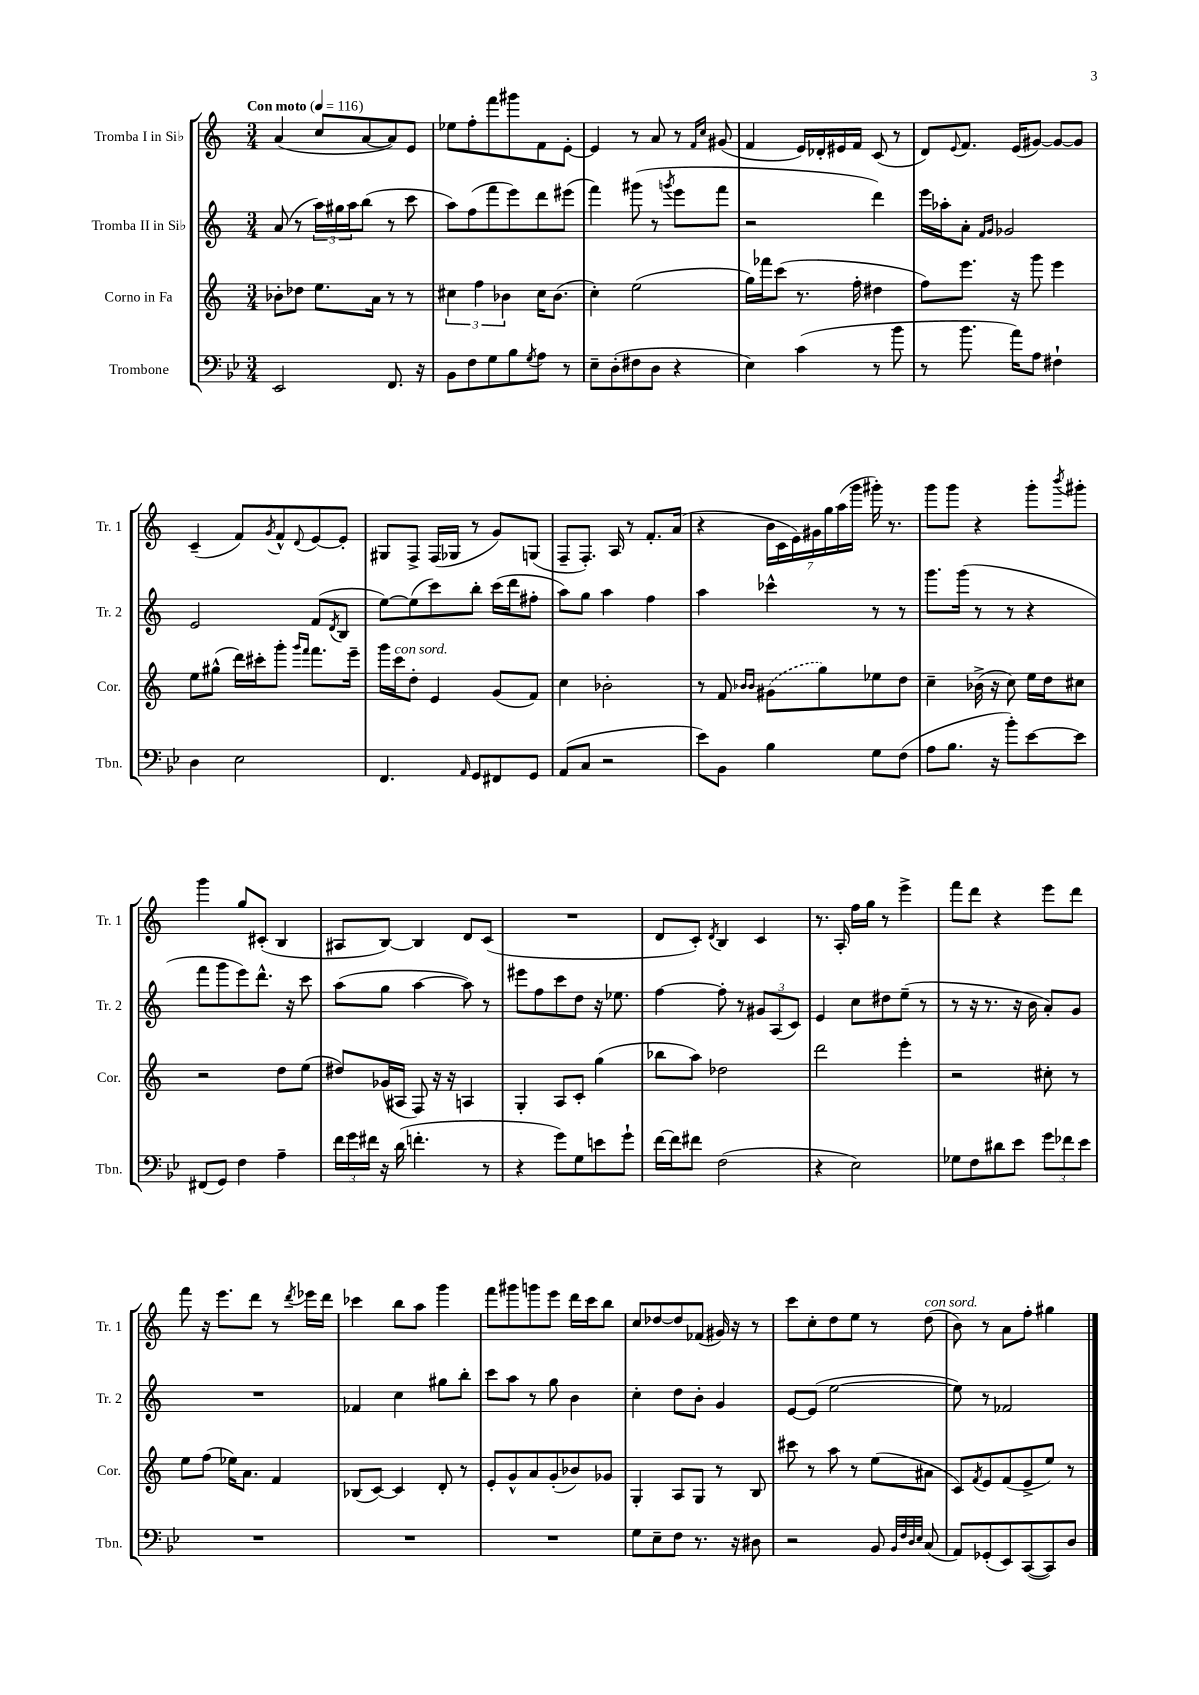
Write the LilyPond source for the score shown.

<<
\new StaffGroup <<
\new Staff = "s0" \with { instrumentName = "Tromba I in Sib" shortInstrumentName = "Tr. 1" } {
    \clef treble \key c \major \numericTimeSignature \time 3/4 \tempo "Con moto" 4 = 116
    a'4( c''8 a'8~ a'8) e'8 |
    ees''8 f''8-. f'''8 gis'''8 f'8 e'8~-. |
    e'4 r8 a'8 r8 \grace { f'16 c''16 } gis'8( |
    f'4 e'16) des'16-. eis'16 f'16 c'8( r8 |
    d'8) \appoggiatura { e'8 } f'8. e'16( gis'8~) gis'8~ gis'8 |
    c'4--( f'8) \acciaccatura { g'8 } f'8-^ \appoggiatura { d'8 } e'8~ e'8-. |
    gis8 f8-> f16( ges16 r8 g'8) g8( |
    f8-- f8.-.) a16 r8 f'8.-. a'16( |
    r4 \tuplet 7/4 { b'16 c'16 e'16) gis'16 g''16 a''16( g'''16 } gis'''16-.) r8. |
    g'''8 g'''8 r4 g'''8-. \acciaccatura { b'''8 } gis'''8-. |
    g'''4 g''8 cis'8-.( b4 |
    ais8 b8~) b4 d'8 c'8( |
    R2. |
    d'8 c'8-.) \acciaccatura { d'8 } b4 c'4 |
    r8. a16-. f''16 g''16 r8 e'''4-> |
    f'''8 d'''8 r4 e'''8 d'''8 |
    f'''8 r16 e'''8. d'''8 r8 \acciaccatura { d'''8 } ees'''16 d'''16 |
    ces'''4 b''8 a''8 g'''4 |
    f'''8 gis'''8 g'''8 e'''8 d'''16 c'''16 b''8 |
    c''8 des''8~ des''8 fes'8( gis'16) r16 r8 |
    c'''8 c''8-. d''8 e''8 r8 d''8^\markup { \italic "con sord." }( |
    b'8) r8 a'8 f''8-. gis''4 \bar "|." |
}
\new Staff = "s1" \with { instrumentName = "Tromba II in Sib" shortInstrumentName = "Tr. 2" } {
    \clef treble \key c \major \numericTimeSignature \time 3/4
    a'8( r8 \tuplet 3/2 { a''16) gis''16 a''16 } b''8( r8 c'''8 |
    a''8) f''8( f'''8 e'''8) d'''8 eis'''8( |
    f'''4) gis'''8( r8 \acciaccatura { g'''8 } e'''8 f'''8 |
    r2 d'''4) |
    e'''16 aes''16-. a'8-. \grace { f'16 g'16 } ges'2 |
    e'2 f'8( \acciaccatura { d'8 } b8 |
    e''8~) e''8( c'''8) b''8-. c'''16( d'''16 fis''8-. |
    a''8) g''8 a''4 f''4 |
    a''4 ces'''4-^ r8 r8 |
    g'''8. g'''16( r8 r8 r4 |
    f'''8 g'''8 e'''8) d'''8.-^ r16 c'''8 |
    a''8( g''8 a''4~ a''8) r8 |
    eis'''8 f''8 c'''8 d''8 r16 ees''8. |
    f''4~ f''8-. r8 \tuplet 3/2 { gis'8 a8( c'8) } |
    e'4 c''8 dis''8 e''8--( r8 |
    r8 r16 r8. r16 b'16 a'8-.) g'8 |
    R2. |
    fes'4 c''4 gis''8 b''8-. |
    c'''8 a''8 r8 g''8 b'4 |
    c''4-. d''8 b'8-. g'4 |
    e'8~ e'8( e''2~ |
    e''8) r8 fes'2 \bar "|." |
}
\new Staff = "s2" \with { instrumentName = "Corno in Fa" shortInstrumentName = "Cor." } {
    \clef treble \key c \major \numericTimeSignature \time 3/4
    bes'8-. des''8 e''8. a'16 r8 r8 |
    \tuplet 3/2 { cis''4 f''4 bes'4 } cis''16 bes'8.( |
    c''4-.) e''2( |
    g''16) fes'''16 c'''8( r8. f''16-. dis''4 |
    f''8) e'''8. r16 g'''8 e'''4 |
    e''8 gis''8-^( d'''16) cis'''16-. g'''8-. \grace { g'''16 f'''16 } f'''8. e'''16-- |
    g'''16 c'''16^\markup { \italic "con sord." } d''8-. e'4 g'8( f'8) |
    c''4 bes'2-. |
    r8 f'8 \grace { bes'16 bes'16 } \once \slurDashed gis'8( g''8) ees''8 d''8 |
    c''4-- bes'16->( r16 c''8) e''16 d''16 cis''8 |
    r2 d''8 e''8( |
    dis''8) ges'16( ais16 f8) r16 r16 a4 |
    g4-. a8 c'8-. g''4( |
    bes''8 a''8) des''2 |
    d'''2 e'''4-. |
    r2 cis''8-. r8 |
    e''8 f''8( ees''16) a'8. f'4 |
    bes8( c'8~) c'4 d'8-. r8 |
    e'8-. g'8-^ a'8 g'8-.( bes'8) ges'8 |
    g4-. a8 g8 r8 b8 |
    cis'''8 r8 a''8 r8 e''8( ais'8 |
    c'8) \acciaccatura { f'8 } e'8 f'8( e'8-> e''8) r8 \bar "|." |
}
\new Staff = "s3" \with { instrumentName = "Trombone" shortInstrumentName = "Tbn." } {
    \clef bass \key bes \major \numericTimeSignature \time 3/4
    ees,2 f,8. r16 |
    bes,8 f8 g8 bes8 \acciaccatura { g8 } a8 r8 |
    ees8-- d8-.( fis8 d8 r4 |
    ees4) c'4( r8 bes'8 |
    r8 bes'8. a'16) a8 fis4-! |
    d4 ees2 |
    f,4. \grace { a,16 } g,8 fis,8 g,8 |
    a,8( c8 r2 |
    ees'8) bes,8 bes4 g8 f8( |
    a8 bes8. r16 bes'8-.) ees'8~ ees'8 |
    fis,8( g,8) f4 a4-- |
    \tuplet 3/2 { f'16 g'16 fis'16 } r16 d'16( f'4.-. r8 |
    r4 g'8) g8 e'8 g'8-! |
    f'16~ f'16 fis'8 f2( |
    r4 ees2) |
    ges8 f8 dis'8 ees'8 \tuplet 3/2 { g'8 fes'8 ees'8 } |
    R2. |
    R2. |
    R2. |
    g8 ees8-- f8 r8. r16 dis8 |
    r2 bes,8 \grace { bes,32 f32 d32 ees32 } c8( |
    a,8) ges,8-.( ees,8) c,8~( c,8) d8 \bar "|." |
}
>>
>>
\layout { \context { \Score \remove "Bar_number_engraver" } }
